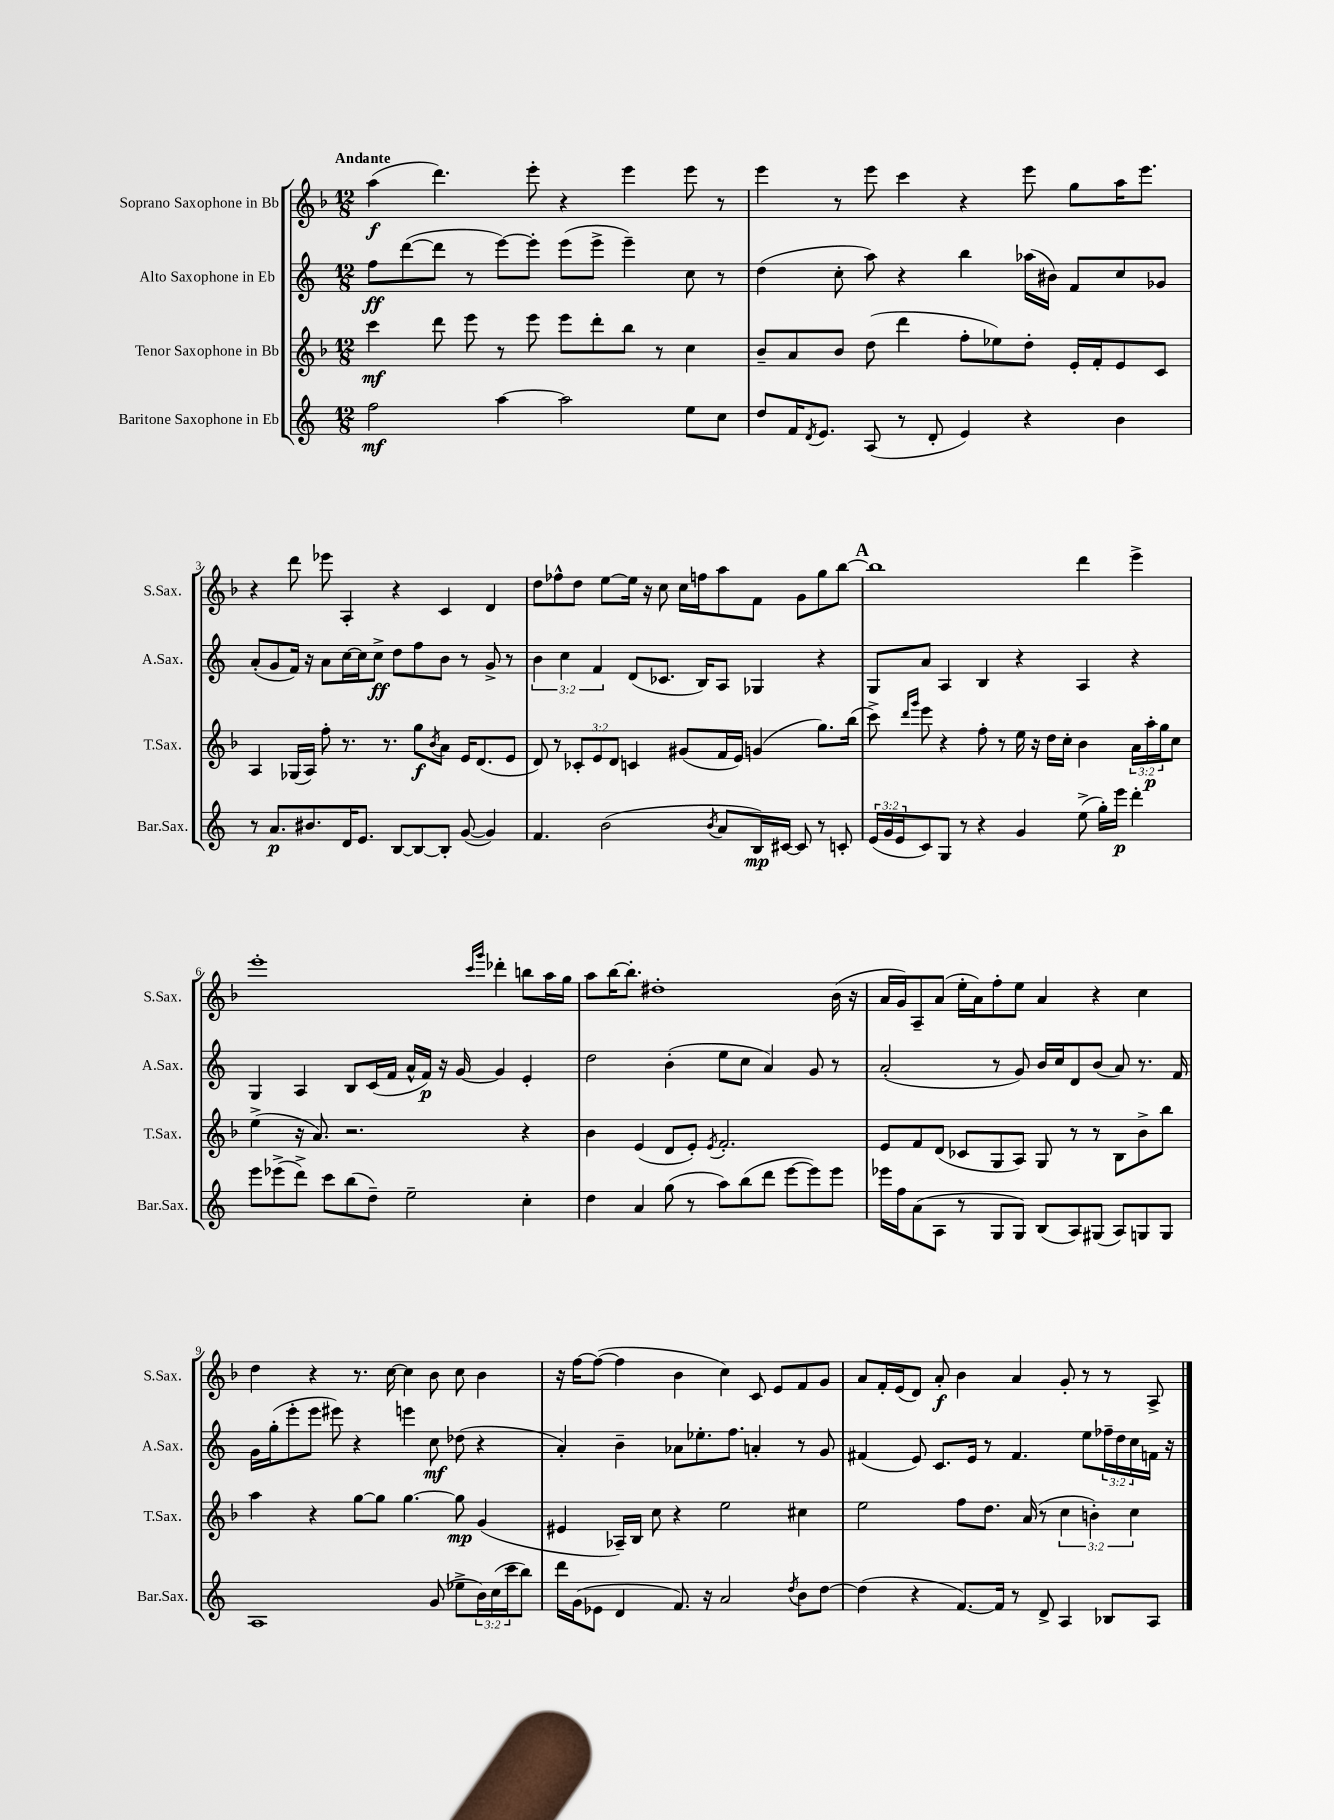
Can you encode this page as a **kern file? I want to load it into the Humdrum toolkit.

**kern	**kern	**kern	**kern
*staff4	*staff3	*staff2	*staff1
*clefG2	*clefG2	*clefG2	*clefG2
*k[]	*k[b-]	*k[]	*k[b-]
*M12/8	*M12/8	*M12/8	*M12/8
2ff	4ccc	8ff	(4aa
.	.	([8ddd	.
.	8ddd	8ddd]	4.ddd)
.	8eee	8r	.
[4aa	8r	[8eee)	.
.	8eee	8eee']	8eee'
2aa]	8eee	(8eee	4r
.	8ddd'	8eee^	.
.	8bb-	4eee~)	4eee
.	8r	.	.
8ee	4cc	8cc	8eee
8cc	.	8r	8r
=	=	=	=
8dd	8b-~	(4dd	4eee
16f	8a	.	.
8qd	.	.	.
8.e	.	.	.
.	8b-	8cc'	8r
(8A	(8dd	8aa)	8eee
8r	4ddd	4r	4ccc
8d'	.	.	.
4e)	8ff'	4bb	4r
.	8ee-)	.	.
4r	8dd'	(16aa-	8eee
.	.	16b#)	.
.	16e'	8f	8gg
.	16f'	.	.
4b	8e	8cc	16aa
.	.	.	8.eee
.	8c	8g-	.
=	=	=	=
8r	4A	(8a'	4r
8.a	.	8g	.
.	(16G-	16f)	8ddd
8.b#	16A)	16r	.
.	8ff'	8a	8eee-
16d	8.r	[16cc	4A'
8.e	.	16cc]	.
.	.	8cc^	.
.	8.r	.	.
[8B	.	8dd	4r
8B_	8gg	8ff	.
.	8qb-	.	.
8B']	8a	8b	4c
([8g	16e	8r	.
.	(8.d	.	.
4g])	.	8g^	4d
.	8e	8r	.
=	=	=	=
4.f	8d)	6b	8dd
.	8r	.	8ff-^^
.	.	6cc	.
.	12c-'	.	8dd
.	12e	6f	.
(2b	.	.	[8ee
.	12d	.	.
.	4c	(8d	16ee]
.	.	.	16r
.	.	8.c-	8cc
.	(8g#	.	16cc
.	.	16B)	16ff
8qb	.	.	.
8a	16f	8A	8aa
.	16e)	.	.
16B)	(4g	4G-	8f
[16c#	.	.	.
8c#]	.	.	8g
8r	8.gg)	4r	8gg
8c'	.	.	[8bb-
.	(16bb-	.	.
=	=	=	=
(24e	8ccc^)	8G	1bb-]
24g	.	.	.
24e	.	.	.
.	16qqddd	.	.
.	16qqggg	.	.
8c)	8eee	8a	.
8G	4r	4A	.
8r	.	.	.
4r	8ff'	4B	.
.	8r	.	.
4g	16ee	4r	.
.	16r	.	.
.	16dd	.	.
.	16cc'	.	.
(8ee^	4b-	4A	4ddd
16gg')	.	.	.
16eee	.	.	.
4ddd'	24a	4r	4eee^
.	24aa'	.	.
.	24gg	.	.
.	8cc	.	.
=	=	=	=
8eee	(4ee^	4G	1eee'
(8eee-^	.	.	.
8ddd^)	16r	4A	.
.	8.a)	.	.
8ccc	.	.	.
(8bb	2.r	8B	.
8dd~)	.	(16c	.
.	.	16f	.
2ee~	.	16a^^	.
.	.	16f)	.
.	.	16r	.
.	.	[16g	.
.	.	.	16qqccc
.	.	.	16qqggg
.	.	4g]	4ddd-'
4cc'	4r	4e'	8bb
.	.	.	16aa
.	.	.	16gg
=	=	=	=
4dd	4b-	2dd	8aa
.	.	.	[16bb-
.	.	.	8.bb-']
4a	(4e	.	.
.	.	.	1dd#'
(8gg	8d	(4b'	.
8r	8e')	.	.
.	8qe	.	.
8aa)	2.f'	8ee	.
(8bb	.	8cc	.
8ddd	.	4a)	.
[8eee	.	.	.
8eee])	.	8g	.
8eee	.	8r	(16b-
.	.	.	16r
=	=	=	=
16eee-	8e	(2a'	16a
16ff	.	.	16g)
(8a	8f	.	8A~
8A	(8d	.	(8a
8r	8c-	.	16ee'
.	.	.	16a)
8G	8G	8r	8ff'
8G)	8A)	8g)	8ee
(8B	8G	16b	4a
.	.	16cc	.
8A)	8r	8d	.
(8G#	8r	(8b	4r
8A)	8B-	8a)	.
8G	8b-^	8.r	4cc
8G	8bb-	.	.
.	.	16f	.
=	=	=	=
1A	4aa	16g	4dd
.	.	(16gg'	.
.	.	8eee'	.
.	4r	8eee	4r
.	.	8eee#)	.
.	[8gg	4r	8.r
.	8gg]	.	.
.	.	.	[16cc
.	[4.gg	4eee	4cc]
(8g	.	8cc	8b-
8ee-^	8gg]	(8dd-	8cc
24b)	(4g	4r	4b-
(24cc	.	.	.
24ccc	.	.	.
8bb)	.	.	.
=	=	=	=
16ddd	4e#	4a')	16r
(16g	.	.	[16ff
8e-	.	.	(8ff_
4d	16A-~)	4b~	4ff]
.	16B-	.	.
.	8cc	.	.
8.f)	4r	8a-	4b-
.	.	8.ee-'	.
16r	.	.	.
2a	2ee	.	4cc)
.	.	8.ff	.
.	.	4a'	8c
.	.	.	8e
8qdd	.	.	.
8b	4cc#	8r	8f
[8dd	.	8g	8g
=	=	=	=
(4dd]	2ee	(4f#	8a
.	.	.	16f'
.	.	.	(16e
4r	.	8e)	8d)
.	.	8.c	8a'
[8.f)	8ff	.	4b-
.	.	16e	.
.	8.dd	8r	.
16f]	.	.	.
8r	.	4.f#	4a
.	(16a	.	.
8d^	8r	.	.
4A	6cc	.	8g'
.	.	8ee	8r
.	6b')	.	.
8B-	.	24ff-~	8r
.	.	24dd	.
.	6cc	24cc	.
8A	.	16f	8A^
.	.	16r	.
==	==	==	==
*-	*-	*-	*-
